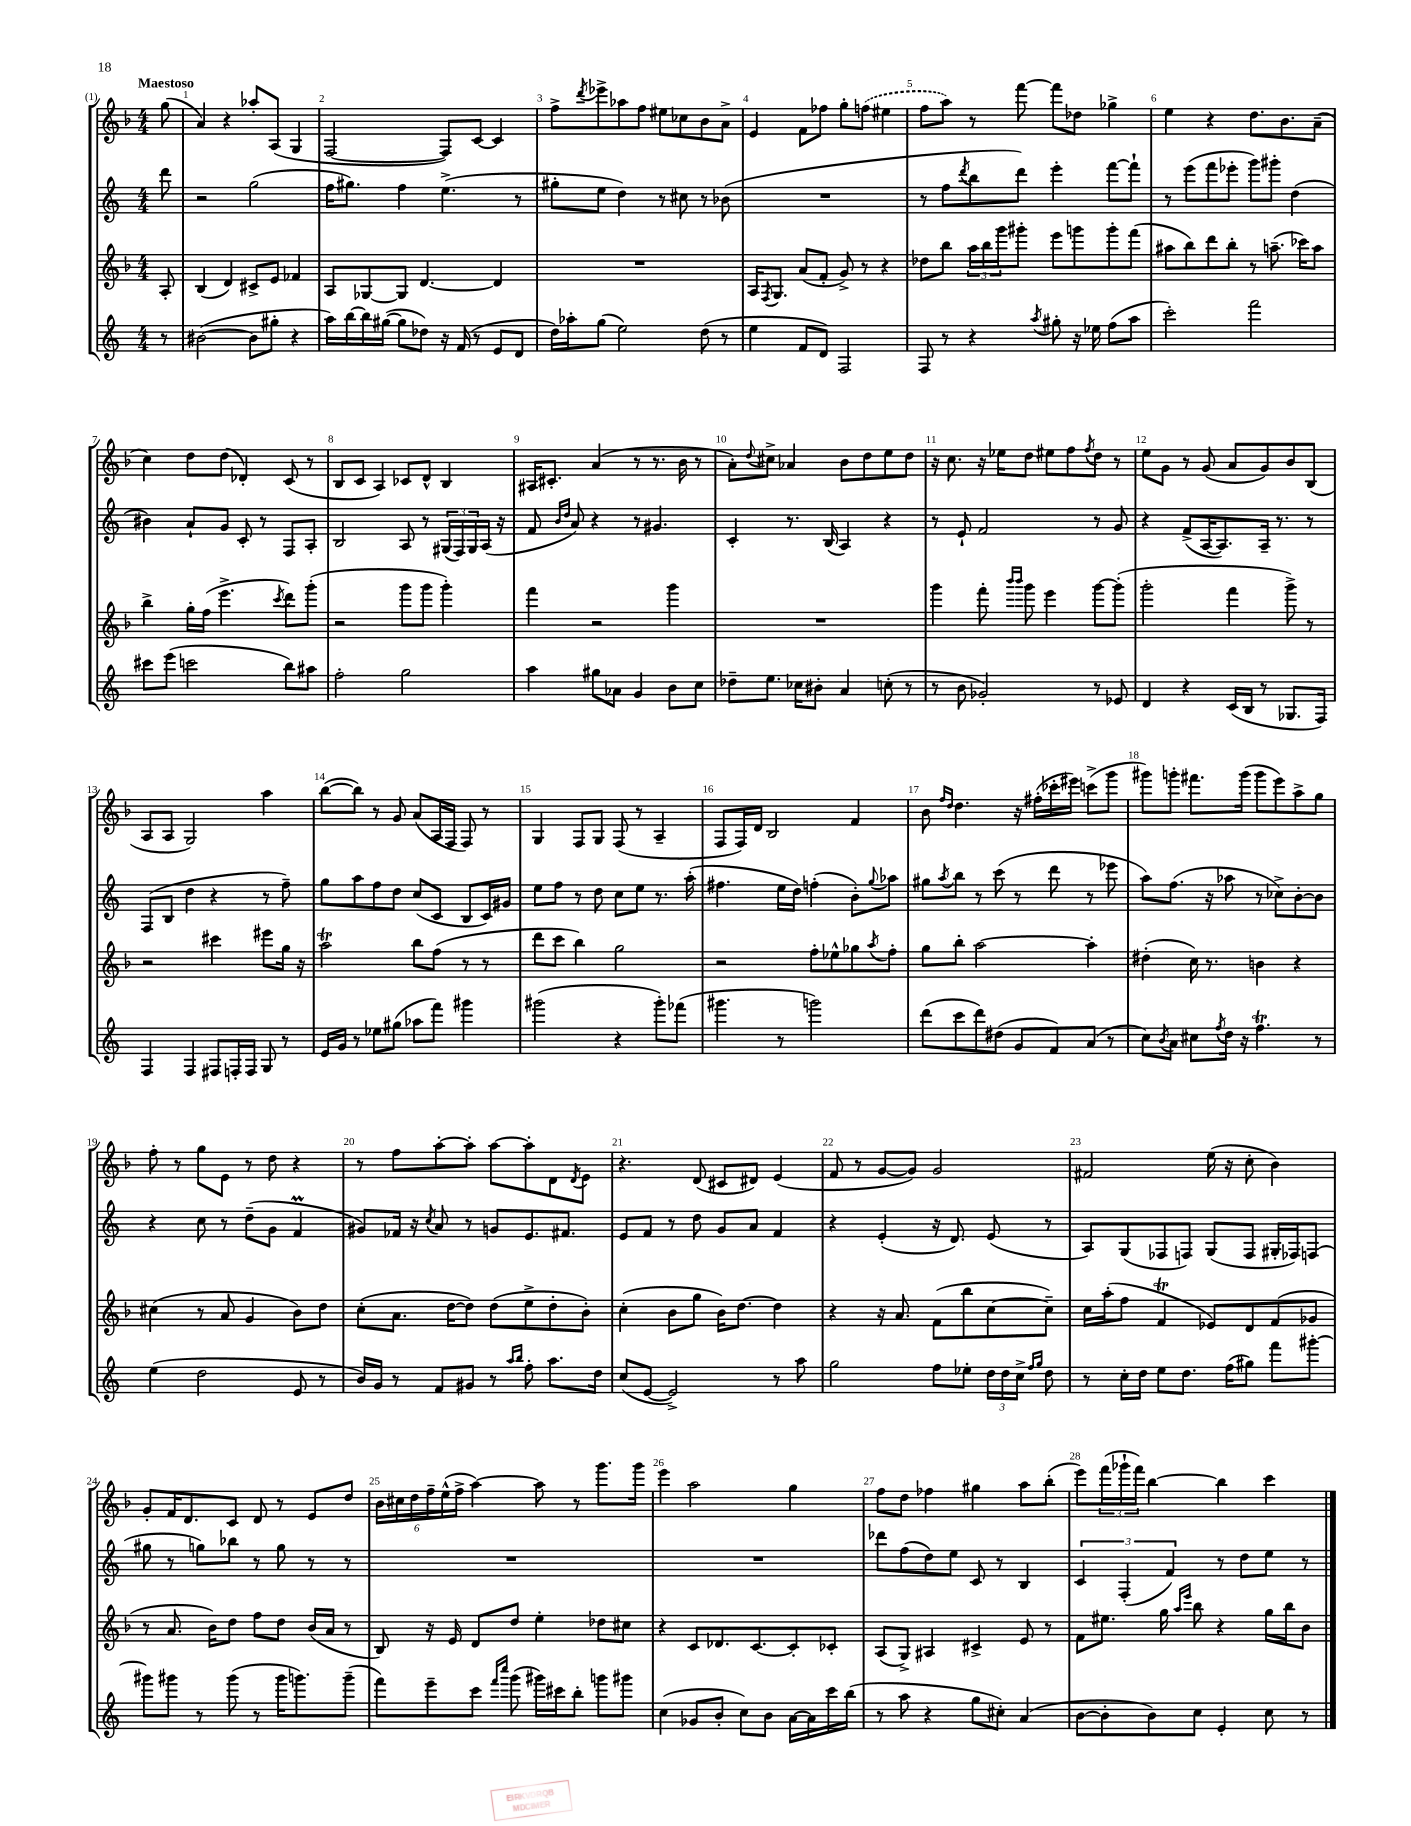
<<
\new StaffGroup <<
\new Staff = "s0" {
    \clef treble \key f \major \numericTimeSignature \time 4/4 \partial 8 \tempo "Maestoso"
    g''8( |
    a'4) r4 aes''8-. a8( g4 |
    f2~ f8) c'8~ c'4 |
    f''8-> \acciaccatura { d'''8 } ees'''8-> aes''8 f''8 eis''8 ces''8 bes'8 a'8-> |
    e'4 f'8 fes''8 g''8-. \once \slurDashed f''8( eis''4 |
    f''8 a''8) r8 f'''8~ f'''8 des''8 ges''4-> |
    e''4 r4 d''8. bes'8. a'8--( |
    c''4) d''8 d''8( des'4-.) c'8( r8 |
    bes8 c'8 a4) ces'8 d'8-^ bes4 |
    ais16 cis'8.-. a'4( r8 r8. bes'16 r8 |
    a'8-.) \appoggiatura { d''8 } cis''8-> aes'4 bes'8 d''8 e''8 d''8 |
    r16 c''8. r16 ees''16 d''8 eis''8 f''8 \acciaccatura { f''8 } d''8 r8 |
    e''8 g'8 r8 g'8( a'8 g'8) bes'8 bes8( |
    a8 a8 g2) a''4 |
    bes''8~( bes''8) r8 g'8 a'8( a16 f16 f8) r8 |
    g4 f8 g8 f8( r8 a4-- |
    f8 f16) d'16 bes2 f'4 |
    bes'8 \grace { f''16 d''16 } d''4. r16 fis''16-.( ces'''16-. eis'''16) c'''8->( g'''8 |
    gis'''8) g'''8-. fis'''8. g'''16( g'''8 e'''8) a''8-> g''8 |
    f''8-. r8 g''8 e'8 r8 d''8 r4 |
    r8 f''8 a''8~-. a''8-. a''8~ a''8-. d'8 \acciaccatura { d'8 } e'8 |
    r4. d'8( cis'8 dis'8) e'4( |
    f'8 r8 g'8~ g'8) g'2 |
    fis'2 e''16( r16 c''8-. bes'4) |
    g'8-. f'16 d'8. c'8 d'8 r8 e'8 d''8 |
    \tuplet 6/4 { bes'16 cis''16 d''16 f''16-- e''16-^( f''16-> } a''4~) a''8 r8 g'''8. g'''16 |
    e'''4 a''2 g''4 |
    f''8 d''8 fes''4 gis''4 a''8 bes''8-.( |
    e'''8) \tuplet 3/2 { f'''16( ges'''16-! f'''16) } bes''4~ bes''4 c'''4 \bar "|." |
}
\new Staff = "s1" {
    \clef treble \key c \major \numericTimeSignature \time 4/4 \partial 8
    d'''8 |
    r2 g''2( |
    f''16 gis''8.) f''4 e''4.->( r8 |
    gis''8-. e''8 d''4) r8 cis''8 r8 bes'8( |
    R1 |
    r8 f''8 \acciaccatura { d'''8 } b''8 d'''8) e'''4-. f'''8~ f'''8-! |
    r8 e'''8( f'''8 ees'''8-. g'''8) gis'''8-. d''4( |
    bis'4) a'8-! g'8 c'8-. r8 f8 a8-. |
    b2 a8 r8 \tuplet 3/2 { gis16( f16) gis16 } a16( r16 |
    f'8 \grace { b'16 d''16 } a'8) r4 r8 gis'4. |
    c'4-. r8. b16( a4) r4 |
    r8 e'8-! f'2 r8 g'8 |
    r4 f'8->( a16~ a8.) a16-- r8. r8 |
    f8( b8 d''4 r4 r8 f''8--) |
    g''8 a''8 f''8 d''8 c''8( c'8 b8 c'16) gis'16 |
    e''8 f''8 r8 d''8 c''8 e''8 r8. a''16-.( |
    fis''4. e''16 d''16) f''4-.( b'8-.) \appoggiatura { g''8 } aes''8 |
    gis''8 \acciaccatura { a''8 } b''8 r8 c'''8( r8 d'''8 r8 ees'''8 |
    a''8) f''8.( r16 aes''8 r8 ces''8->) b'8~-. b'8 |
    r4 c''8 r8 d''8--( g'8 f'4\prall |
    gis'8) fes'16 r16 \acciaccatura { c''8 } a'8 r8 g'8 e'8. fis'8. |
    e'8 f'8 r8 d''8 g'8 a'8 f'4 |
    r4 e'4-.( r16 d'8.) e'8( r8 |
    a8) g8( fes8 f8) g8( f8 gis16-. fes16) f8( |
    gis''8 r8 g''8) bes''8 r8 g''8 r8 r8 |
    R1 |
    R1 |
    des'''8 f''8( d''8) e''8 c'8 r8 b4 |
    \tuplet 3/2 { c'4 f4-.( f'4) } r8 d''8 e''8 r8 \bar "|." |
}
\new Staff = "s2" {
    \clef treble \key f \major \numericTimeSignature \time 4/4 \partial 8
    a8-. |
    bes4( d'4) cis'8-> e'8 fes'4 |
    a8 ges8~ ges8 d'4.~ d'4 |
    R1 |
    a16 \acciaccatura { f8 } g8. a'8( f'8-. g'8->) r8 r4 |
    des''8 bes''8 \tuplet 3/2 { a''16 bes''16 g'''16 } gis'''8-. e'''8 g'''8 g'''8-. f'''8( |
    ais''8 bes''8) d'''8 bes''8-. r8 a''8.--( ces'''16) a''8 |
    bes''4-> g''16-. f''16( e'''4.-> \acciaccatura { c'''8 } d'''8) g'''8-.( |
    r2 g'''8 g'''8 g'''4-.) |
    f'''4 r2 g'''4 |
    R1 |
    g'''4 f'''8-. \grace { bes'''16 bes'''16 } g'''8 e'''4 g'''8~ g'''8-.( |
    g'''2-. f'''4 g'''8->) r8 |
    r2 cis'''4 eis'''8 g''16 r16 |
    a''2\trill bes''8 f''8( r8 r8 |
    d'''8 c'''8 bes''4) g''2 |
    r2 f''8-. ees''8-^ ges''8 \acciaccatura { a''8 } f''8-. |
    g''8 bes''8-. a''2~ a''4-. |
    dis''4-.( c''16) r8. b'4 r4 |
    cis''4( r8 a'8 g'4 bes'8) d''8 |
    c''8-.( a'8. d''16~ d''8) d''8( e''8-> d''8-. bes'8-.) |
    c''4-.( bes'8 g''8 bes'16) d''8.~ d''4 |
    r4 r16 a'8. f'8( bes''8 c''8~ c''8--) |
    c''16 a''16-.( f''8 f'4\trill ees'8) d'8 f'8( ges'8 |
    r8 a'8. bes'16) d''8 f''8 d''8 bes'16( a'16 r8 |
    bes8) r16 e'16 d'8 d''8 e''4-. des''8 cis''8 |
    r4 c'8 des'8. c'8.~ c'8-. ces'8-. |
    a8( g8->) ais4 cis'4-> e'8 r8 |
    f'8 eis''8. g''16 \grace { a''16 e'''16 } bes''8 r4 g''16 bes''16 bes'8 \bar "|." |
}
\new Staff = "s3" {
    \clef treble \key c \major \numericTimeSignature \time 4/4 \partial 8
    r8 |
    bis'2~( bis'8 gis''8-. r4 |
    a''16) b''16~ b''16 gis''16~( gis''8 des''8) r16 f'16( r8 e'8 d'8 |
    d''16) aes''16-. g''8( e''2) d''8( r8 |
    e''4 f'8 d'8) f2 |
    f8 r8 r4 \acciaccatura { a''8 } gis''8-. r16 ees''16 f''8( a''8 |
    c'''2-.) f'''2 |
    cis'''8 e'''8( c'''2 b''8) ais''8 |
    f''2-. g''2 |
    a''4 gis''8 aes'8 g'4 b'8 c''8 |
    des''8-- e''8. ces''16 bis'8-. a'4 c''8-.( r8 |
    r8 b'8 ges'2-.) r8 ees'8 |
    d'4 r4 c'16( b16 r8 ges8. f16) |
    f4 f4 fis8 f16-. f16 g8 r8 |
    e'16 g'16 r8 ees''8 gis''8( aes''8 f'''8) gis'''4 |
    gis'''2( r4 gis'''8-.) fes'''8( |
    gis'''4. r8 g'''2) |
    d'''8( c'''8 d'''8) dis''8( g'8 f'8) a'8( r8 |
    c''8) \acciaccatura { b'8 } a'8 cis''8 \acciaccatura { f''8 } d''16 r16 f''4.\trill r8 |
    e''4( d''2 e'8 r8 |
    b'16) g'16 r8 f'8 gis'8 r8 \grace { a''16 b''16 } f''8-. a''8. d''16 |
    c''8( e'8~ e'2->) r8 a''8 |
    g''2 f''8 ees''8-. \tuplet 3/2 { d''16 d''16 c''16-> } \grace { f''16 g''16 } d''8 |
    r8 c''16-. d''16 e''8 d''8. f''16( gis''8) f'''8 gis'''8~-. |
    gis'''8 gis'''8 r8 gis'''8( r8 gis'''16 g'''8.) g'''8--( |
    f'''8) e'''8-- c'''8 \grace { f'''16 c''''16 } g'''8( gis'''16) cis'''16 b''8-. g'''8 gis'''8 |
    c''4( ges'8 b'8-. c''8) b'8 a'16~ a'16 c'''16 b''16( |
    r8 a''8 r4 g''8 cis''8-.) a'4( |
    b'8~ b'8-. b'8) c''8 e'4-. c''8 r8 \bar "|." |
}
>>
>>
\layout { \context { \Score \override BarNumber.break-visibility = ##(#f #t #t) barNumberVisibility = #all-bar-numbers-visible } }
